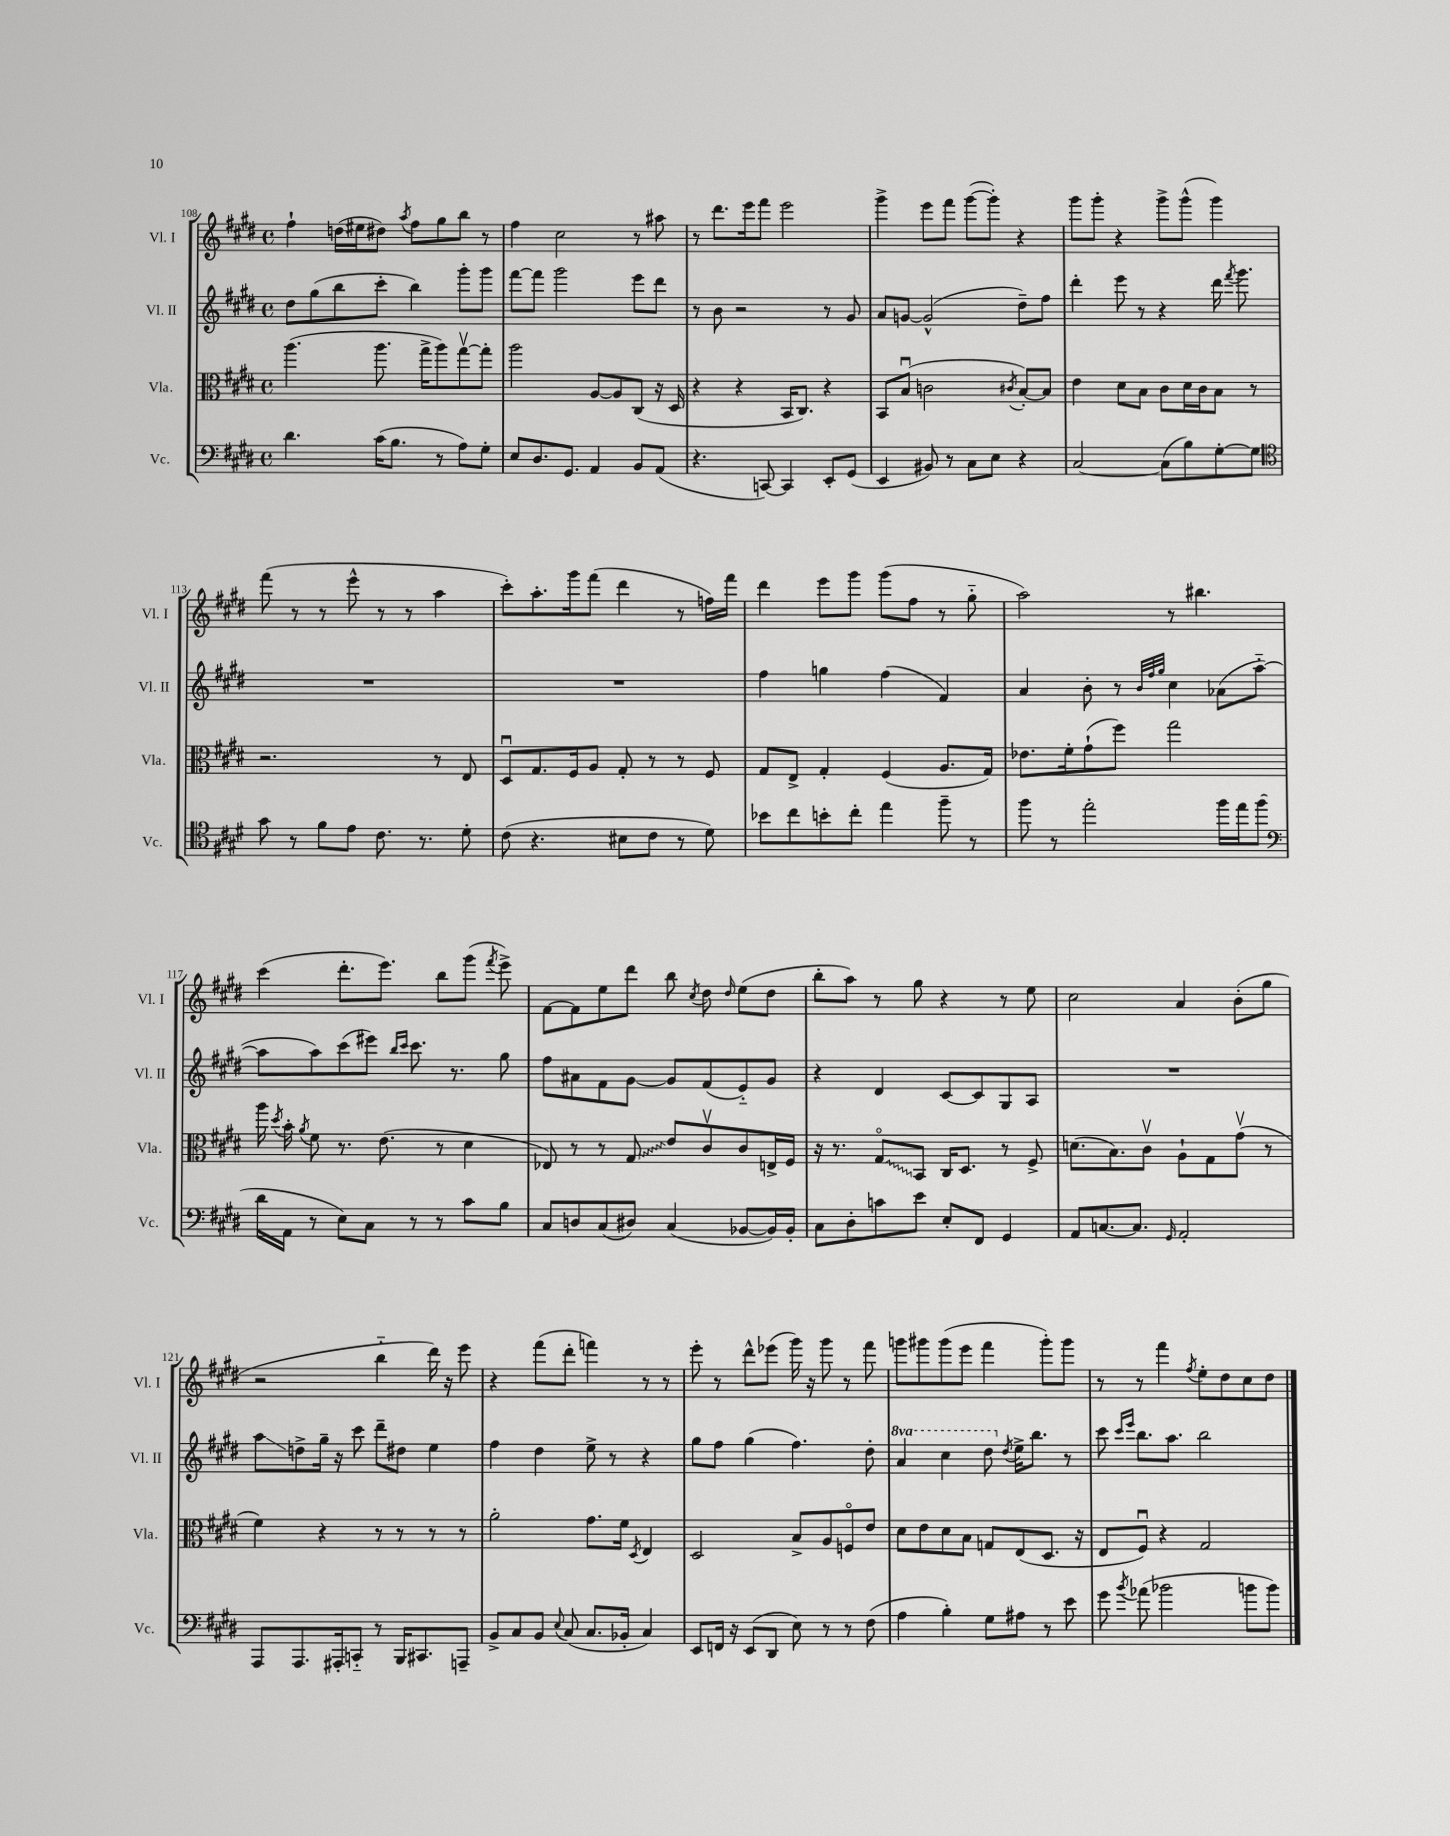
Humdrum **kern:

**kern	**kern	**kern	**kern
*staff4	*staff3	*staff2	*staff1
*clefF4	*clefC3	*clefG2	*clefG2
*k[f#c#g#d#]	*k[f#c#g#d#]	*k[f#c#g#d#]	*k[f#c#g#d#]
*M4/4	*M4/4	*M4/4	*M4/4
*met(c)	*met(c)	*met(c)	*met(c)
4.d#	(4.aa	8dd#	4ff#`
.	.	(8gg#	.
.	.	8bb	(16dd
.	.	.	16ee#
(16c#	8.aa	8ccc#'	8dd#)
8.B	.	.	.
.	.	.	8qaa
.	.	4bb)	8ff#
.	16gg#^	.	.
8r	8aa)	.	8gg#
8A)	[8gg#v	8ggg#'	8bb
8G#'	8gg#']	8ggg#	8r
=	=	=	=
8E	2aa	[8fff#	4ff#
8.D#	.	8fff#]	.
.	.	2ggg#	2cc#
8.GG#	.	.	.
4AA	[8A	.	.
.	8A]	.	.
8BB	(8C#	8eee	8r
(8AA	16r	8ddd#	8aa#
.	16D#	.	.
=	=	=	=
4.r	4r	8r	8r
.	.	8b	8.ddd#
.	4r	2r	.
.	.	.	16eee
[8CC)	.	.	8fff#
4CC]	16BB	.	2eee
.	8.C#)	.	.
8EE'	4r	8r	.
(8GG#	.	8g#	.
=	=	=	=
4EE	8BB	8a	4ggg#^
.	(8Bu	[8g	.
8BB#)	2c	(2g^^]	8eee
8r	.	.	8fff#
8C#	.	.	([8ggg#
8E	.	.	8ggg#'])
.	8qc#	.	.
4r	[8B')	8dd#~)	4r
.	8B]	8ff#	.
=	=	=	=
[2C#	4e	4ddd#'	8ggg#
.	.	.	8ggg#'
.	8d#	8eee	4r
.	8B	8r	.
(8C#]	8c#	4r	8ggg#^
8B)	16d#	.	(8ggg#^^
.	16c#	.	.
[8G#'	8B	16ddd#	4ggg#)
.	.	8qfff#	.
.	.	8.ggg#	.
8G#]	8r	.	.
=	=	=	=
*clefC4	*	*	*
8g#	2.r	1r	(8fff#
8r	.	.	8r
8f#	.	.	8r
8e	.	.	8eee^^
8.c#	.	.	8r
.	.	.	8r
8.r	.	.	.
.	8r	.	4aa
8d#'	8E	.	.
=	=	=	=
(8c#	8D#u	1r	8ccc#')
4.r	8.G#	.	8.aa'
.	16F#	.	16ggg#
.	8A	.	(8fff#
8B#	8G#'	.	4ddd#
8c#	8r	.	.
8r	8r	.	8r
8d#)	8F#	.	16ff)
.	.	.	16fff#
=	=	=	=
8b-	8G#	4ff#	4ddd#
8cc#	8E^	.	.
8b'	4G#'	4gg	8eee
8cc#'	.	.	8ggg#
4ee	(4F#	(4ff#	(8ggg#
.	.	.	8ff#
8ff#~	8.A	4f#)	8r
8r	.	.	8gg#'~
.	16G#)	.	.
=	=	=	=
8ff#	8.e-	4a	2aa)
8r	.	.	.
.	16f#'	.	.
2ee'	(8g#`	8b'	.
.	8ff#)	8r	.
.	.	32qqb	.
.	.	32qqff#	.
.	.	32qqgg#	.
.	2gg#	4cc#	8r
.	.	.	4.bb#
16ff#	.	(8a-	.
16ee	.	.	.
(8ff#	.	[8aa'~	.
=	=	=	=
*clefF4	*	*	*
16d#	16aa	8aa]	(4ccc#
.	8qdd#	.	.
16AA	16b'	.	.
.	8qa	.	.
8r	8f#	8aa)	.
8E)	8.r	(8ccc#	8.ddd#'
8C#	.	8eee#)	.
.	(8.e	.	8.eee)
.	.	16qqbb	.
.	.	16qqccc#	.
8r	.	8.ccc#	.
8r	8r	.	8bb
.	.	8.r	.
8c#	4d#	.	(8ggg#
.	.	.	8qfff#
8B	.	8gg#	8eee^)
=	=	=	=
8C#	8E-)	8ff#	[8f#
8D	8r	8a#	8f#]
(8C#	8r	8f#	8ee
8D#)	8G#	[8g#	8ddd#
(4C#	8e	8g#]	8bb
.	.	.	8qcc#
.	8c#v	(8f#	8dd#
.	.	.	16qqdd#
[8BB-	8c#	8e'~)	(8ee
16BB-])	16E^	8g#	8dd#
16BB-'	16F#	.	.
=	=	=	=
8C#	16r	4r	8bb'
.	8.r	.	.
8D#'	.	.	8aa)
8c	8G#o	4d#	8r
8e	8BB	.	8gg#
8E'	16C#	[8c#	4r
.	8.D#	.	.
8FF#	.	8c#]	.
4GG#	8r	8G#	8r
.	8F#^	8A	8ee
=	=	=	=
8AA	(8.d	1r	2cc#
[8.C	.	.	.
.	8.B)	.	.
8.C]	.	.	.
.	8c#v	.	.
16qqGG#	.	.	.
2AA'	8A`	.	4a
.	8G#	.	.
.	(8g#v	.	(8b'
.	8r	.	8gg#
=	=	=	=
8AAA	4f#)	8aa	2r
8.AAA	.	8dd^	.
.	4r	16gg#~	.
16AAA#'	.	16r	.
8CC'~	.	8ccc#	.
8r	8r	8ddd#~	4bb'~
16BBB	8r	8dd#	.
8.CC#	.	.	.
.	8r	4ee	16ddd#)
.	.	.	16r
8AAA~	8r	.	8eee
=	=	=	=
8BB^	2a'	4ff#	4r
8C#	.	.	.
8BB	.	4dd#	(8fff#
8qqE	.	.	.
(8C#	.	.	8ddd#'
8.C#	8.g#	8ee^	4fff)
.	.	8r	.
16BB-'	16f#	.	.
.	8qD#	.	.
4C#)	4E	4r	8r
.	.	.	8r
=	=	=	=
8EE	2D#	8gg#	8eee'
16FF	.	8ff#	8r
16r	.	.	.
(8EE	.	(4gg#	8ddd#^^
8DD#	.	.	(8eee-
8E)	8B^	4.ff#)	16ggg#)
.	.	.	16r
8r	8A	.	8ggg#
8r	8Fo	.	8r
(8F#	8e	8dd#'	8fff#
=	=	=	=
4A	8d#	4aa	8ggg
.	8e	.	8ggg#
4B')	8d#	4ccc#	(8ggg#
.	8B	.	8eee
8G#	8G	8ddd#	4fff#
.	.	8qdd#	.
8A#	(8E	16ee^	.
.	.	8.bb	.
8r	8.D#	.	8ggg#')
8e	.	8r	8ggg#
.	16r	.	.
=	=	=	=
8g#	8E	8ccc#	8r
.	.	16qqccc#	.
8qb	.	16qqeee	.
(8a-	8F#u)	8.bb	8r
2b-	4r	.	4fff#
.	.	8.aa	.
.	.	.	8qff#
.	2G#	2bb	8ee'
.	.	.	8dd#
8b	.	.	8cc#
8b)	.	.	8dd#
==	==	==	==
*-	*-	*-	*-
